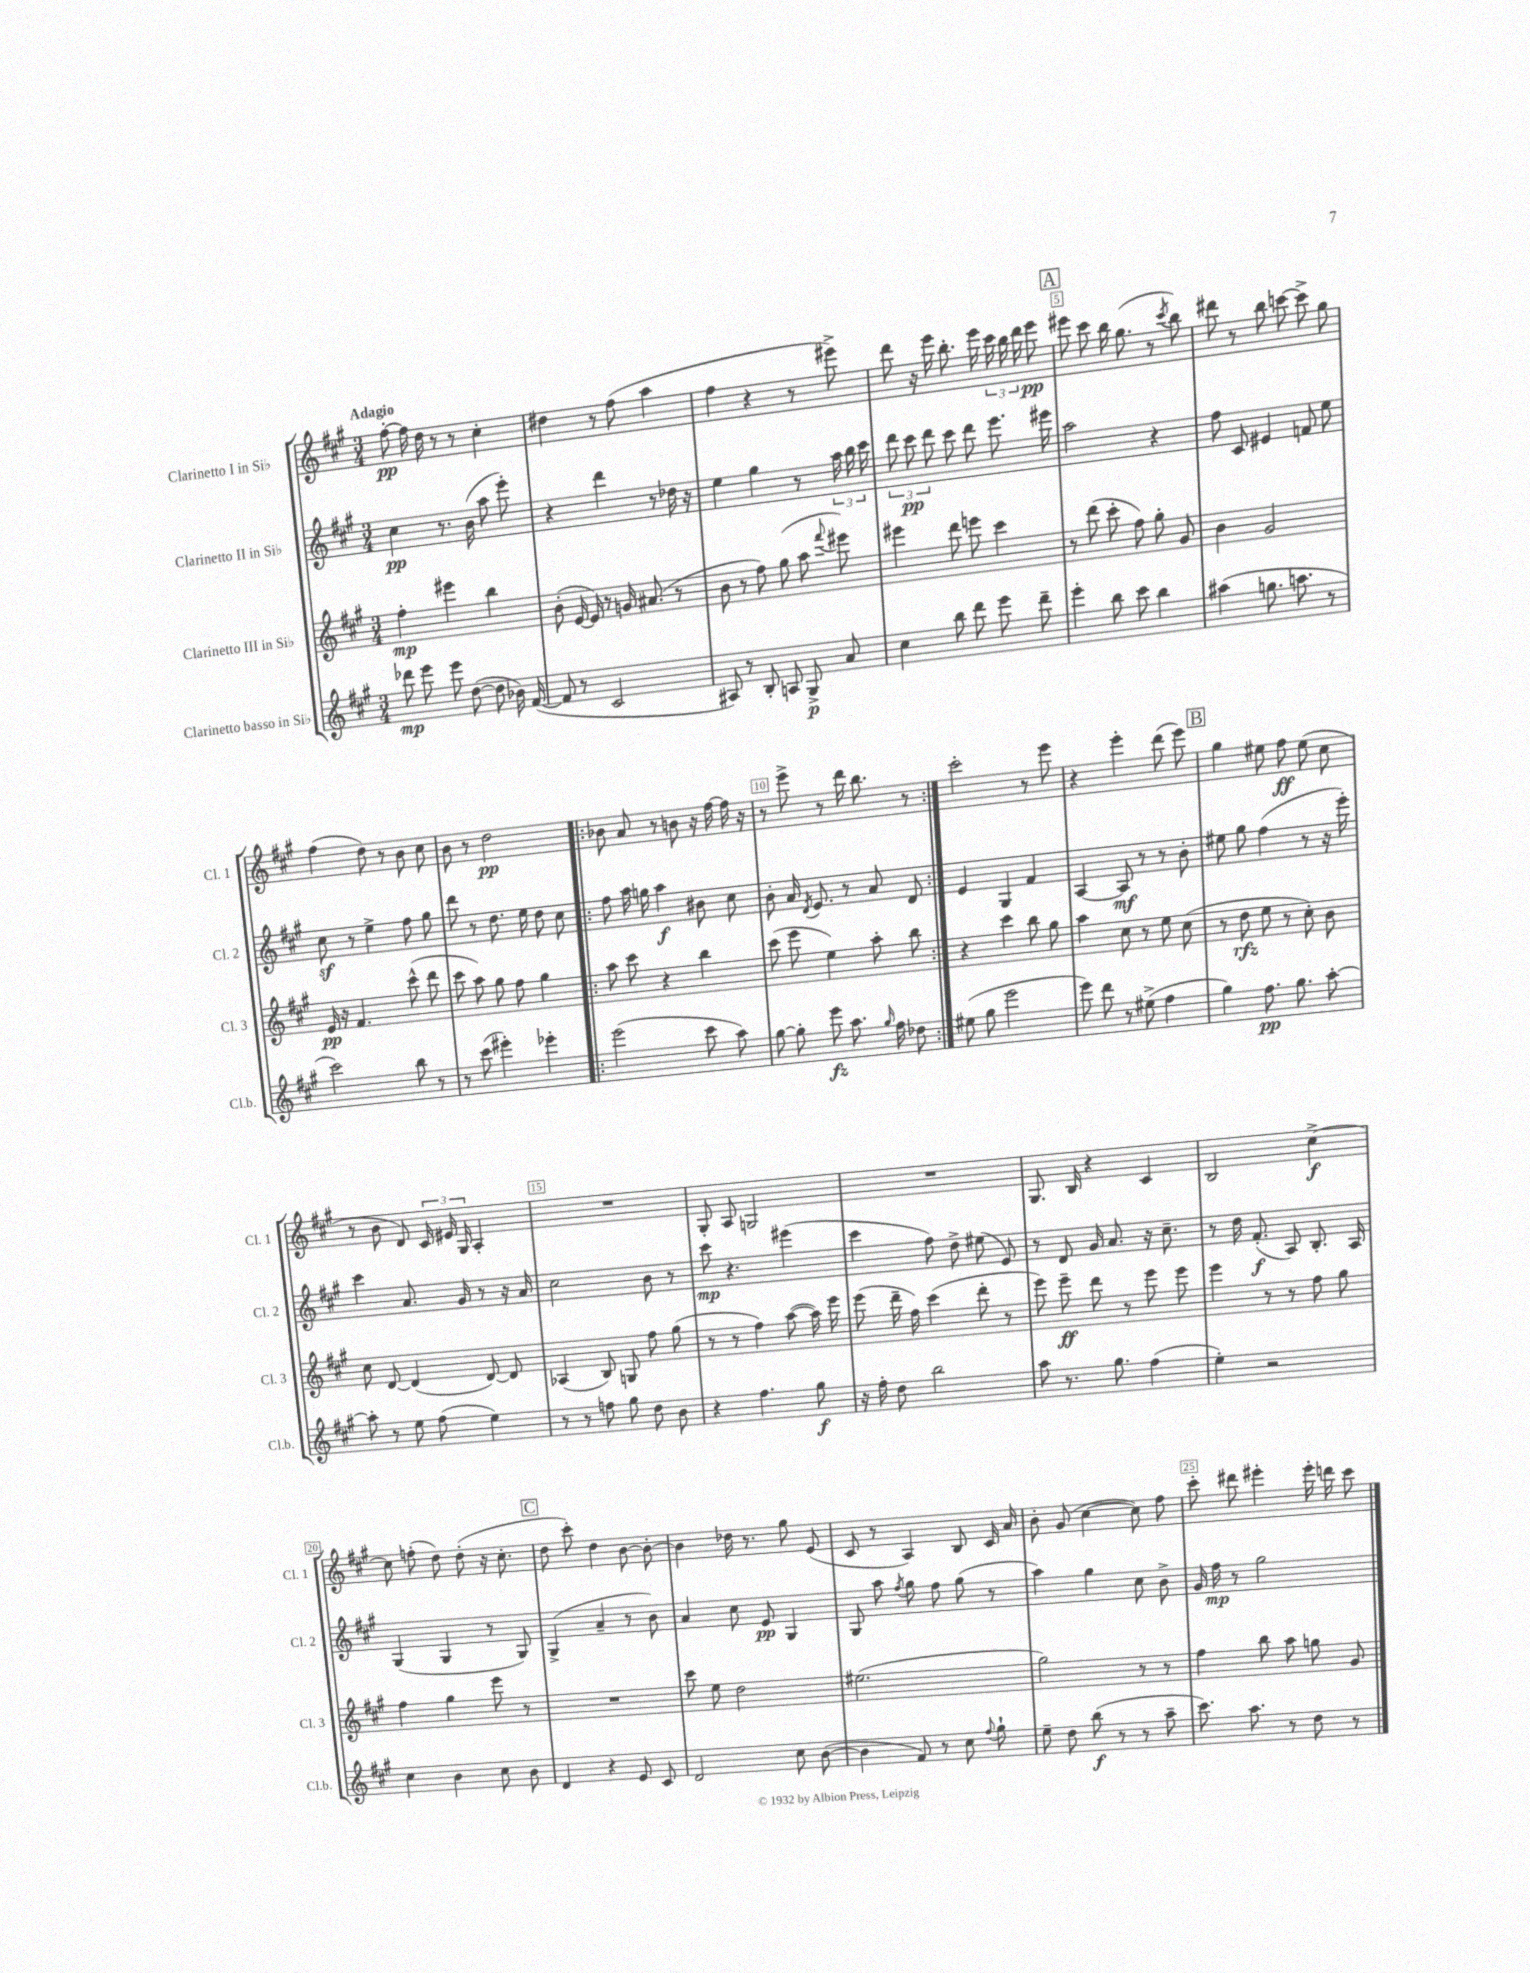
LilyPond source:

<<
\new StaffGroup <<
\new Staff = "s0" \with { instrumentName = "Clarinetto I in Sib" shortInstrumentName = "Cl. 1" } {
    \clef treble \key a \major \numericTimeSignature \time 3/4 \tempo "Adagio"
    \autoBeamOff fis''8~-.\pp fis''16 d''16 r8 r8 cis''4-. |
    dis''4 r8 fis''8( a''4 |
    fis''4 r4 r8 eis'''8->) |
    d'''8 r16 e'''16 b''8.-. e'''16 \tuplet 3/2 { cis'''16 b''16 d'''16 } e'''8\pp |
    \mark \markup { \box "A" } eis'''8 cis'''8 b''16 gis''8.( r8 \acciaccatura { cis'''8 } b''8) |
    dis'''8 r8 b''8 c'''8~ c'''8-> gis''8 |
    fis''4( d''8) r8 b'8 cis''8 |
    b'8 r8 d''2\pp |
    \repeat volta 2 { bes'8 a'8 r8 b'8 r16 fis''16~ fis''16 r16 |
    r8 e'''8-> r8 d'''16 b''8. r8 | }
    cis'''2-. r8 e'''8 |
    r4 e'''4-. d'''8( e'''8) |
    \mark \markup { \box "B" } gis''4 eis''8 fis''8\ff eis''8( cis''8 |
    r8 b'8 d'8) \tuplet 3/2 { cis'16 eis'16 gis16 } a4-. |
    R2. |
    gis8-. a8 g2 |
    R2. |
    gis8. b16 r4 cis'4 |
    b2 cis''4~->\f |
    cis''8 f''8-.( d''8) d''8-.( r16 cis''8.-. |
    \mark \markup { \box "C" } d''8 cis'''8-.) d''4 b'8~ b'8~-. |
    b'4 des''16 r8. gis''8 e'8( |
    cis'8 r8 a4) b8 cis'16 a'16 |
    b'8-. gis'8( cis''4~ cis''8) fis''8 |
    cis'''8-. dis'''8 eis'''4-. eis'''16-. d'''16 cis'''8 \bar "|." |
}
\new Staff = "s1" \with { instrumentName = "Clarinetto II in Sib" shortInstrumentName = "Cl. 2" } {
    \clef treble \key a \major \numericTimeSignature \time 3/4
    \autoBeamOff cis''4\pp r8. b'16( a''8 e'''8-.) |
    r4 d'''4 r8 des''16 r16 |
    e''4 gis''4 r8 \tuplet 3/2 { a''16 b''16 cis'''16 } |
    \tuplet 3/2 { d'''8 cis'''8\pp d'''8 } cis'''8 d'''8 e'''8. eis'''16 |
    \mark \markup { \box "A" } a''2 r4 |
    fis''8 cis'8 eis'4 f'8 e''8 |
    cis''8\sf r8 e''4-> fis''8 gis''8 |
    d'''8 r8 d''8. e''16 d''8 cis''8 |
    \repeat volta 2 { fis''8 a''16 g''16 a''4\f bis'8 cis''8 |
    b'8-. a'16 \acciaccatura { d'8 } e'8. r8 a'8 d'8 | }
    e'4 gis4 fis'4 |
    a4~ a8\mf r8 r8 b'8-. |
    \mark \markup { \box "B" } eis''8 gis''8 fis''4( r8 r16 e'''16-.) |
    cis'''4 a'8. gis'16 r8 r16 a'16 |
    cis''2 b'8 r8 |
    cis'''8\mp r4. eis'''4( |
    cis'''4 fis''8) d''8-> eis''8( e'8) |
    r8 d'8 gis'16 a'8. r16 cis''8.-- |
    r8 d''16 fis'8.-.\f( a8) b8.-. a16 |
    gis4( gis4 r8 gis8) |
    \mark \markup { \box "C" } gis4->( a'4-- r8 b'8) |
    a'4 cis''8 e'8\pp gis4 |
    gis8 a''8 \acciaccatura { fis''8 } gis''8 fis''8 gis''8( r8 |
    a''4) gis''4 cis''8 b'8-> |
    gis'16 fis''16\mp r8 gis''2 \bar "|." |
}
\new Staff = "s2" \with { instrumentName = "Clarinetto III in Sib" shortInstrumentName = "Cl. 3" } {
    \clef treble \key a \major \numericTimeSignature \time 3/4
    \autoBeamOff fis''4-.\mp eis'''4 b''4 |
    b'8-.( e'16~ e'16) r8 g'16 ais'8.( r8 |
    b'8 r8 fis''8) gis''8( a''8 \appoggiatura { fis'''8 } eis'''8) |
    eis'''4 d'''8 e'''8 cis'''4 |
    \mark \markup { \box "A" } r8 d'''8( cis'''8-. fis''8) gis''8-. gis'8 |
    b'4 gis'2 |
    e'16\pp r16 fis'4. cis'''8-^( d'''8 |
    cis'''8 a''8) gis''8 fis''8 gis''4 |
    \repeat volta 2 { a''8 cis'''8 r4 b''4 |
    cis'''8( e'''8 e''4) a''8-. b''8 | }
    r4 cis'''4 b''8 gis''8 |
    a''4 cis''8 r8 e''8 cis''8( |
    \mark \markup { \box "B" } r8 d''8\rfz e''8 r8 cis''8-.) b'8 |
    cis''8 d'8~ d'4( d'8~) d'8 |
    aes4( b8) g8 fis''8 gis''8( |
    r8 r8 fis''4) a''8~( a''16) e'''16 |
    e'''8( d'''16-- fis''16) cis'''4( d'''8-. r8 |
    e'''8) e'''8--\ff d'''8 r8 e'''8 e'''8 |
    e'''4 r8 r8 fis''8 gis''8 |
    fis''4 gis''4 e'''8 r8 |
    \mark \markup { \box "C" } R2. |
    cis'''8 e''8 d''2 |
    eis''2.( |
    gis''2) r8 r8 |
    fis''4 b''8 a''8 g''8 gis'8 \bar "|." |
}
\new Staff = "s3" \with { instrumentName = "Clarinetto basso in Sib" shortInstrumentName = "Cl.b." } {
    \clef treble \key a \major \numericTimeSignature \time 3/4
    \autoBeamOff des'''8\mp e'''8 e'''8 d''8~( d''8 bes'16) fis'16~( |
    fis'8 r8 cis'2 |
    ais8) r8 b8-. a8 gis8->\p a'8 |
    cis''4 b''8 d'''8 e'''8 d'''8-- |
    \mark \markup { \box "A" } e'''4-. b''8 cis'''8 b''4 |
    ais''4( g''8. a''8. r8 |
    cis'''2) b''8 r8 |
    r8 cis'''8( eis'''4-.) ees'''4-. |
    \repeat volta 2 { e'''2( cis'''8 a''8) |
    gis''8~ gis''8-. e'''8\fz a''8. \grace { gis''16 } fis''16 des''8 | }
    eis''8( gis''8 e'''2 |
    e'''8) d'''8 r8 eis''8->( fis''4 |
    \mark \markup { \box "B" } gis''4) fis''8.\pp gis''8. a''8~-. |
    a''8-. r8 e''8 fis''8( e''4) |
    r8 r8 f''8 gis''8 d''8 b'8 |
    r4 fis''4. gis''8\f |
    r16 fis''16-. d''8 b''2 |
    a''8 r8. gis''8. fis''4( |
    e''4-.) r2 |
    cis''4 b'4 cis''8 b'8 |
    \mark \markup { \box "C" } d'4 r4 e'8 cis'8 |
    d'2 cis''8 b'8~( |
    b'4 fis'8) r8 cis''8 \appoggiatura { fis''8 } gis''8-! |
    e''8-- d''8 b''8\f( r8 r8 a''8-- |
    cis'''8.) a''8. r8 d''8 r8 \bar "|." |
}
>>
>>
\layout { \context { \Score \override BarNumber.break-visibility = ##(#f #t #t) barNumberVisibility = #(every-nth-bar-number-visible 5) \override BarNumber.stencil = #(make-stencil-boxer 0.1 0.3 ly:text-interface::print) } }
